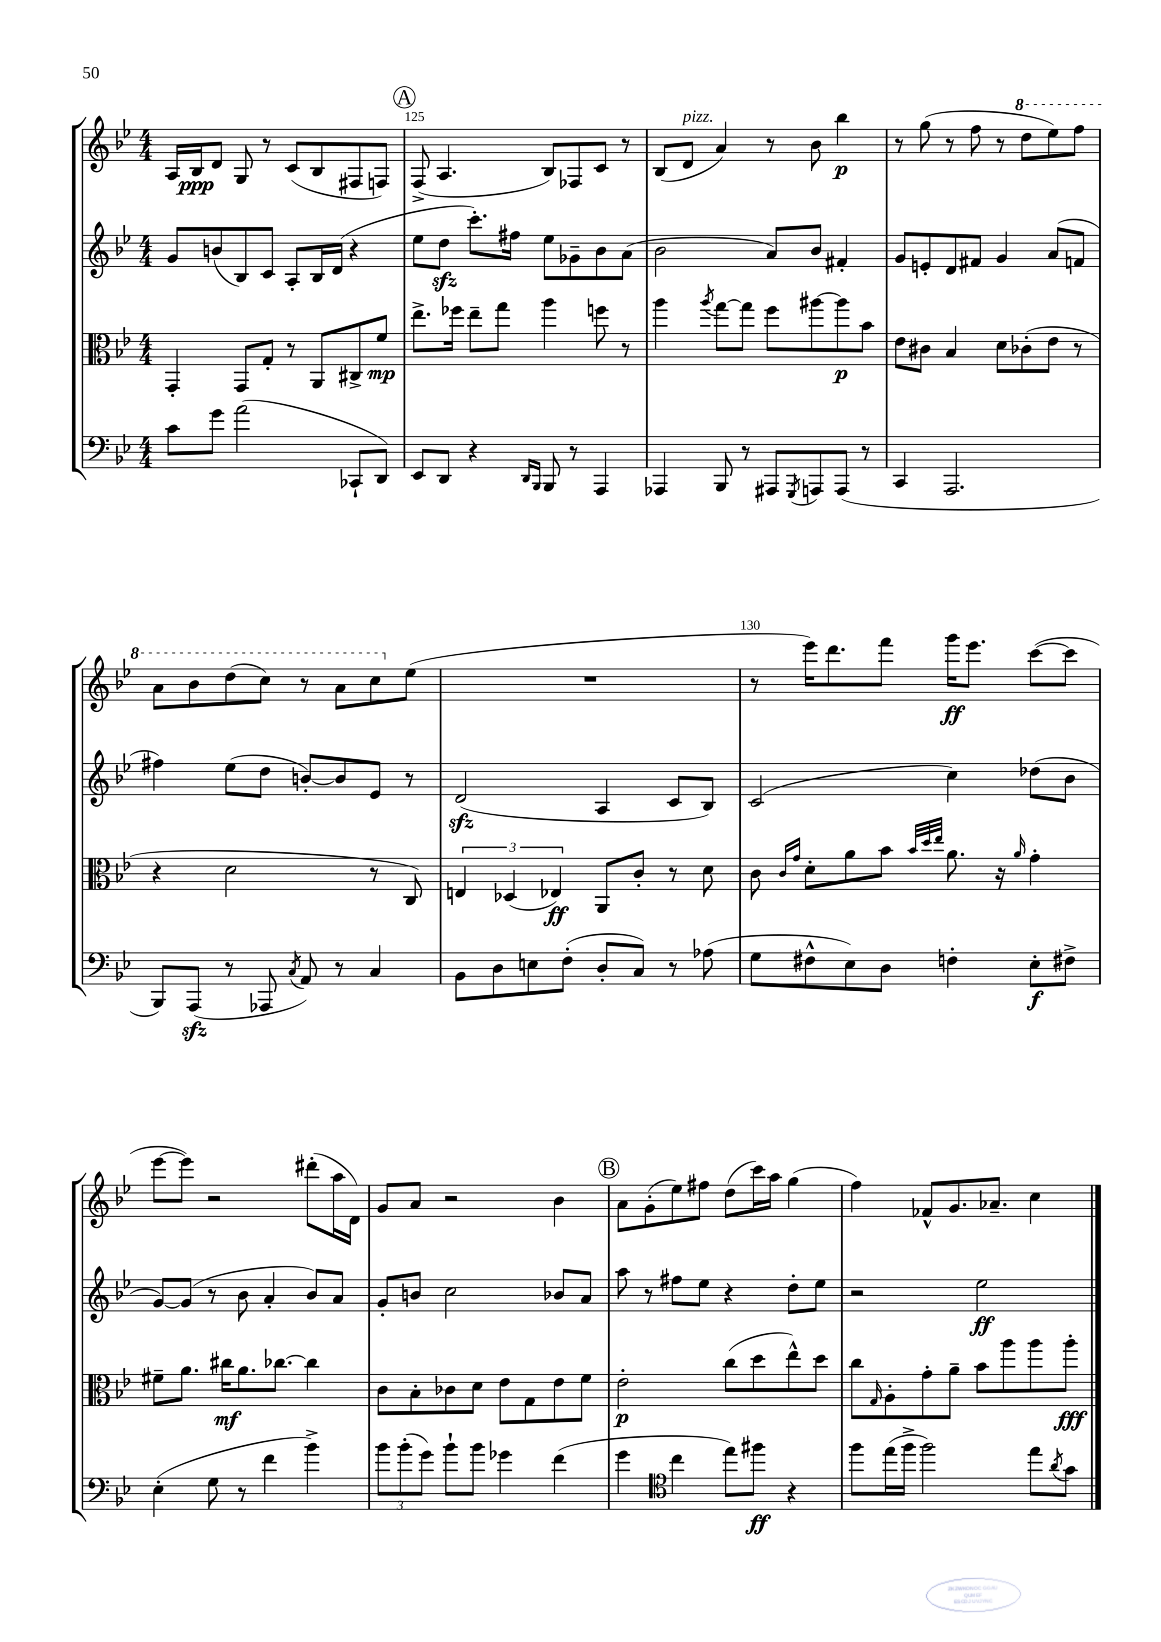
<<
\new StaffGroup <<
\new Staff = "s0" {
    \clef treble \key bes \major \numericTimeSignature \time 4/4
    a16 bes16\ppp d'8 g8 r8 c'8( bes8 fis8 f8) |
    \mark \markup { \circle "A" } f8->( a4. bes8) fes8 c'8 r8 |
    bes8( d'8^\markup { \italic "pizz." } a'4) r8 bes'8 bes''4\p |
    r8 g''8( r8 f''8 r8 \ottava #1 d'''8 ees'''8) f'''8 |
    a''8 bes''8 d'''8( c'''8) r8 a''8 c'''8 \ottava #0 ees''8( |
    R1 |
    r8 ees'''16) d'''8. f'''8 g'''16\ff ees'''8. c'''8~( c'''8 |
    ees'''8~ ees'''8) r2 dis'''8-.( a''16 d'16) |
    g'8 a'8 r2 bes'4 |
    \mark \markup { \circle "B" } a'8 g'8-.( ees''8) fis''8 d''8( c'''16) a''16 g''4( |
    f''4) fes'8-^ g'8. aes'8.-- c''4 \bar "|." |
}
\new Staff = "s1" {
    \clef treble \key bes \major \numericTimeSignature \time 4/4
    g'8 b'8( bes8) c'8 a8-. bes16 d'16( r4 |
    \mark \markup { \circle "A" } ees''8 d''8\sfz c'''8.-.) fis''16 ees''8 ges'8-- bes'8 a'8( |
    bes'2 a'8) bes'8 fis'4-. |
    g'8 e'8-. d'8 fis'8 g'4 a'8( f'8 |
    fis''4) ees''8( d''8 b'8~-.) b'8 ees'8 r8 |
    d'2\sfz( a4 c'8 bes8) |
    c'2( c''4) des''8( bes'8 |
    g'8~) g'8( r8 bes'8 a'4-. bes'8) a'8 |
    g'8-. b'8 c''2 bes'8 a'8 |
    \mark \markup { \circle "B" } a''8 r8 fis''8 ees''8 r4 d''8-. ees''8 |
    r2 ees''2\ff \bar "|." |
}
\new Staff = "s2" {
    \clef alto \key bes \major \numericTimeSignature \time 4/4
    g,4-. g,8 g8-. r8 a,8 cis8-> f'8\mp |
    \mark \markup { \circle "A" } ees''8.-> fes''16 ees''8-- g''8 a''4 f''8 r8 |
    a''4 \acciaccatura { a''8 } g''8~ g''8 f''8 ais''8~ ais''8\p bes'8 |
    ees'8 cis'8 bes4 d'8 ces'8-.( ees'8 r8 |
    r4 d'2 r8 c8) |
    \tuplet 3/2 { e4 des4( ees4\ff) } a,8 c'8-. r8 d'8 |
    c'8 \grace { c'16 g'16 } d'8-. a'8 bes'8 \grace { bes'32 d''32 ees''32 } a'8. r16 \grace { a'16 } g'4-. |
    fis'8-- a'8. cis''16\mf a'8. ces''8.~ ces''4 |
    c'8 bes8-. ces'8 d'8 ees'8 g8 ees'8 f'8 |
    \mark \markup { \circle "B" } ees'2-.\p c''8( d''8 ees''8-^) d''8 |
    c''8 \grace { g16 } a8-. g'8-. a'8-- bes'8 a''8 a''8 a''8-.\fff \bar "|." |
}
\new Staff = "s3" {
    \clef bass \key bes \major \numericTimeSignature \time 4/4
    c'8 g'8 a'2( ces,8-! d,8) |
    \mark \markup { \circle "A" } ees,8 d,8 r4 \grace { d,16 bes,,16 } bes,,8 r8 a,,4 |
    aes,,4 bes,,8 r8 ais,,8 \acciaccatura { g,,8 } a,,8 a,,8( r8 |
    c,4 a,,2. |
    bes,,8) a,,8\sfz( r8 aes,,8 \acciaccatura { c8 } a,8) r8 c4 |
    bes,8 d8 e8 f8-.( d8-. c8) r8 aes8( |
    g8 fis8-^ ees8) d8 f4-. ees8-.\f fis8-> |
    ees4-.( g8 r8 f'4 bes'4->) |
    \tuplet 3/2 { bes'8 bes'8-.( g'8) } bes'8-! bes'8 ges'4 f'4( |
    \mark \markup { \circle "B" } g'4 \clef tenor c''4 ees''8) fis''8\ff r4 |
    f''8 ees''16( f''16-> f''2) ees''8 \acciaccatura { a'8 } g'8 \bar "|." |
}
>>
>>
\layout { \context { \Score currentBarNumber = #124 \override BarNumber.break-visibility = ##(#f #t #t) barNumberVisibility = #(every-nth-bar-number-visible 5) } }
